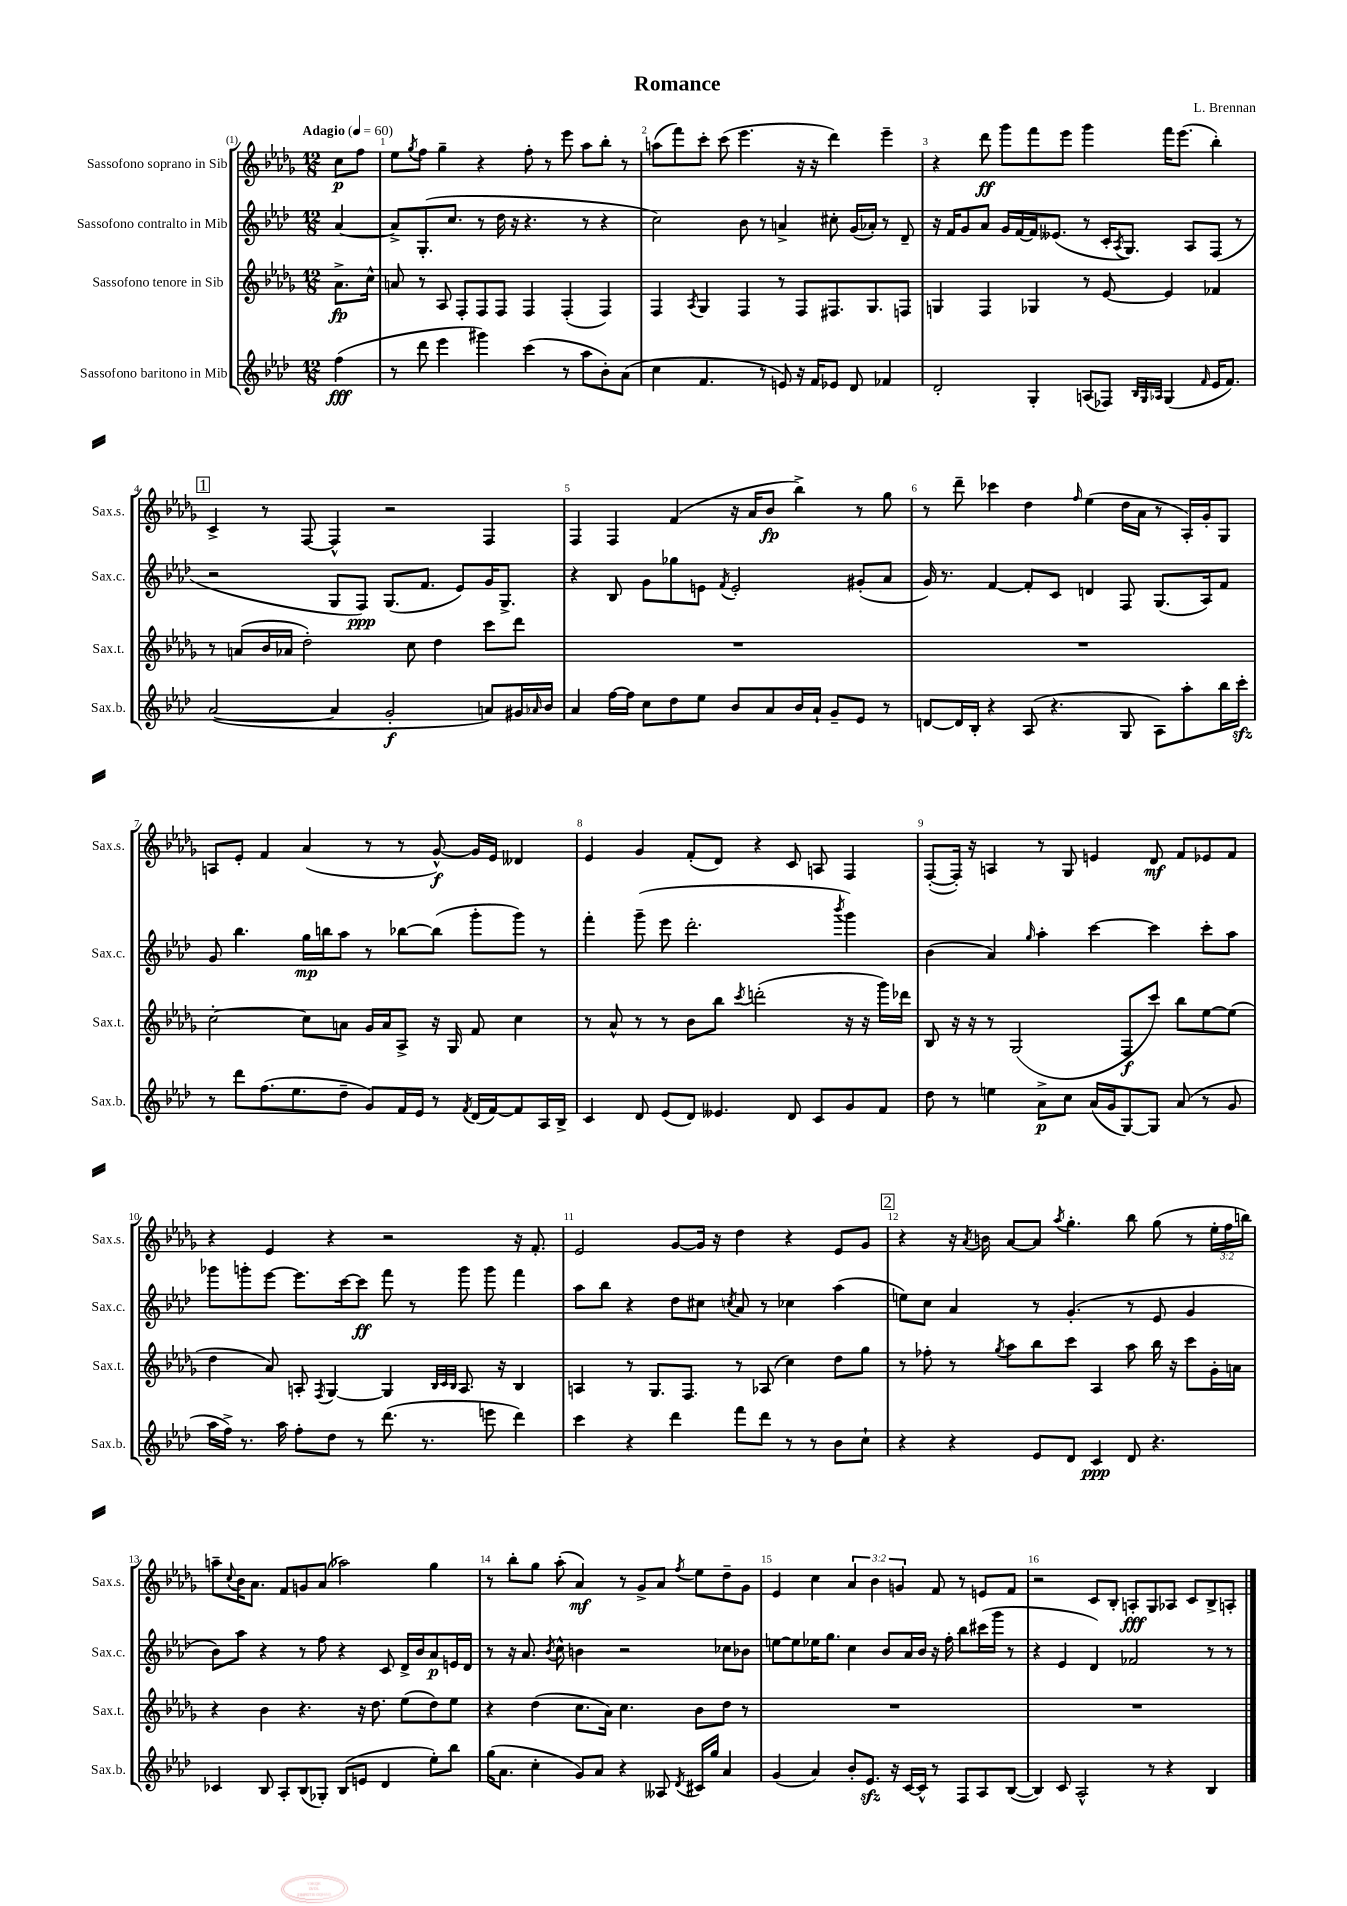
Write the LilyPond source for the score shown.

\header { title = "Romance" composer = "L. Brennan" }
<<
\new StaffGroup <<
\new Staff = "s0" \with { instrumentName = "Sassofono soprano in Sib" shortInstrumentName = "Sax.s." } {
    \clef treble \key des \major \numericTimeSignature \time 12/8 \override Staff.TupletNumber.text = #tuplet-number::calc-fraction-text \partial 4 \tempo "Adagio" 4 = 60
    c''8\p f''8 |
    ees''8 \acciaccatura { ges''8 } f''8 ges''4-- r4 f''8-. r8 ees'''8 aes''8 bes''8-. r8 |
    a''8( f'''8) c'''8-. c'''8( ees'''4. r16 r16 des'''4) ees'''4-- |
    r4 des'''8\ff ges'''8 f'''8 ees'''8 ges'''4 f'''16 ees'''8.( bes''4-.) |
    \mark \markup { \box "1" } c'4-> r8 f8~ f4-^ r2 f4 |
    f4 f4 f'4( r16 aes'16 bes'8\fp bes''4->) r8 ges''8 |
    r8 des'''8-- ces'''4 des''4 \grace { f''16 } ees''4( des''16 aes'16 r8 aes16-.) ges'16-. ges8 |
    a8 ees'8-. f'4 aes'4( r8 r8 ges'8~-^\f) ges'16 ees'16 deses'4 |
    ees'4 ges'4 f'8-.( des'8) r4 c'8 a8 f4 |
    f8~-.( f16-.) r16 a4 r8 ges8 e'4 des'8\mf f'8 ees'8 f'8 |
    r4 ees'4 r4 r2 r16 f'8.-. |
    ees'2 ges'8~ ges'16 r16 des''4 r4 ees'8 ges'8 |
    \mark \markup { \box "2" } r4 r16 \acciaccatura { aes'8 } b'16 aes'8~ aes'8 \acciaccatura { aes''8 } ges''4.-. bes''8 ges''8( r8 \tuplet 3/2 { ees''16-. f''16 b''16) } |
    a''8-- \appoggiatura { c''8 } bes'16 aes'8. f'8 g'8 aes'8( aes''2) ges''4 |
    r8 bes''8-. ges''8 aes''8-.( aes'4\mf) r8 ges'8-> aes'8 \acciaccatura { f''8 } ees''8 des''8-- ges'8 |
    ees'4 c''4 \tuplet 3/2 { aes'4 bes'4 g'4 } f'8 r8 e'8 f'8 |
    r2 c'8 bes8-. a8-.\fff ges8 aes8 c'8 bes8-> a8-. \bar "|." |
}
\new Staff = "s1" \with { instrumentName = "Sassofono contralto in Mib" shortInstrumentName = "Sax.c." } {
    \clef treble \key aes \major \numericTimeSignature \time 12/8 \partial 4
    aes'4~ |
    aes'8-> g8.-.( c''8. r8 des''16 r16 r4. r8 r4 |
    c''2) bes'8 r8 a'4-> cis''8-. g'16( aes'16-.) r8 des'8-- |
    r16 f'16 g'8 aes'8 g'16 f'16~ f'16 eeses'8.( r8 c'16-. \acciaccatura { aes8 } g8.) aes8 f8( r8 |
    \mark \markup { \box "1" } r2 g8 f8\ppp) g8.( f'8. ees'8) g'16 g8.-> |
    r4 bes8 g'8 ges''8 e'8 \acciaccatura { f'8 } e'2-. gis'8-.( aes'8 |
    g'16) r8. f'4~ f'8-. c'8 d'4 f8 g8.( aes16) f'8 |
    g'8 bes''4. g''16\mp b''16 aes''8 r8 bes''8~ bes''8( g'''8-. g'''8) r8 |
    f'''4-. g'''8--( ees'''8 des'''2.-. \acciaccatura { bes'''8 } g'''4) |
    bes'4( aes'4) \grace { g''16 } aes''4-. c'''4~ c'''4 c'''8-. aes''8 |
    ges'''8 g'''8-. ees'''8~ ees'''8. c'''16~ c'''8\ff f'''8 r8 g'''8 g'''8 f'''4 |
    aes''8 bes''8 r4 des''8 cis''8 \acciaccatura { c''8 } aes'8 r8 ces''4 aes''4( |
    \mark \markup { \box "2" } e''8) c''8 aes'4 r8 g'4.-.( r8 ees'8 g'4 |
    bes'8) aes''8 r4 r8 f''8 r4 c'8 des'16-> bes'16 aes'8\p e'16 des'16 |
    r8 r16 aes'8. \acciaccatura { bes'8 } c''8-^ b'4 r2 ces''8 bes'8 |
    e''8~ e''8 ees''16 g''8. c''4 bes'8 aes'16 bes'16 r16 f''16-. bes''8 cis'''16( g'''16 r8 |
    r4 ees'4 des'4) fes'2 r8 r8 \bar "|." |
}
\new Staff = "s2" \with { instrumentName = "Sassofono tenore in Sib" shortInstrumentName = "Sax.t." } {
    \clef treble \key des \major \numericTimeSignature \time 12/8 \partial 4
    aes'8.->\fp c''16-^ |
    a'8 r8 aes8 f8-. f8 f8 f4 f4-.( f4) |
    f4 \acciaccatura { aes8 } ges4 f4 r8 f8 fis8. ges8. f8 |
    g4 f4 ges4 r8 ees'8~ ees'4 fes'4 |
    \mark \markup { \box "1" } r8 a'8( bes'16 aes'16 des''2-.) c''8 des''4 c'''8 des'''8 |
    R1. |
    R1. |
    c''2~-. c''8 a'8 ges'16 a'16 aes8-> r16 ges16 f'8 c''4 |
    r8 aes'8-^ r8 r8 bes'8 bes''8 \acciaccatura { c'''8 } d'''2-.( r16 r16 ges'''16) des'''16 |
    bes8 r16 r16 r8 ges2( f8\f c'''8) bes''8 ees''8~ ees''8( |
    des''4 aes'8) a8-. \acciaccatura { f8 } ges4~ ges4 \grace { bes32 c'32 bes32 } a8. r16 bes4 |
    a4 r8 ges8. f8. r8 aes8( c''4) des''8 ges''8 |
    \mark \markup { \box "2" } r8 fes''8-. r8 \acciaccatura { ges''8 } aes''8 bes''8 c'''8 aes4 aes''8 bes''16 r16 c'''8 ges'16-. a'16 |
    r4 bes'4 r4. r16 des''8. ees''8( des''8) ees''8 |
    r4 des''4( c''8. aes'16) c''4. bes'8 des''8 r8 |
    R1. |
    R1. \bar "|." |
}
\new Staff = "s3" \with { instrumentName = "Sassofono baritono in Mib" shortInstrumentName = "Sax.b." } {
    \clef treble \key aes \major \numericTimeSignature \time 12/8 \partial 4
    f''4\fff( |
    r8 des'''8 ees'''4 gis'''4) c'''4( r8 aes''8 bes'8-.) aes'8( |
    c''4 f'4. r8 e'8) r16 f'16 ees'8 des'8 fes'4 |
    des'2-. g4-. a8( fes8) \grace { bes32 g32 aes32 } g4( \grace { f'16 } ees'16 f'8.) |
    \mark \markup { \box "1" } aes'2~( aes'4 g'2-.\f a'8) gis'16 \grace { aes'16 } bes'16 |
    aes'4 f''16~ f''16 c''8 des''8 ees''8 bes'8 aes'8 bes'16 aes'16-! g'8-- ees'8 r8 |
    d'8~ d'16 bes16-. r4 aes8( r4. g8 aes8) aes''8-. bes''16 c'''16-.\sfz |
    r8 des'''8 f''8.( ees''8. des''8-- g'8) f'16 ees'16 r8 \acciaccatura { f'8 } des'16( f'16~) f'8 aes16 bes16-> |
    c'4 des'8 ees'8( des'8) eeses'4. des'8 c'8 g'8 f'8 |
    des''8 r8 e''4 aes'8->\p c''8 aes'16( g'16 g8~) g8 aes'8( r8 g'8 |
    aes''16 f''16->) r8. aes''16 f''8-. des''8 r8 des'''8.( r8. e'''8 des'''4) |
    c'''4 r4 des'''4 f'''8 des'''8 r8 r8 bes'8 c''8-! |
    \mark \markup { \box "2" } r4 r4 ees'8 des'8 c'4\ppp des'8 r4. |
    ces'4 bes8 aes8-. bes8( ges8-.) bes8( e'8 des'4 ees''8-.) bes''8 |
    g''16( aes'8. c''4-. g'8) aes'8 r4 aeses8 \acciaccatura { des'8 } cis'16 g''16 aes'4 |
    g'4( aes'4) bes'8-. ees'8.\sfz r16 c'16~ c'16-^ r8 f8 aes8 bes8~( |
    bes4) c'8 aes2-^ r8 r4 bes4 \bar "|." |
}
>>
>>
\layout { \context { \Score \override BarNumber.break-visibility = ##(#f #t #t) barNumberVisibility = #all-bar-numbers-visible } }
